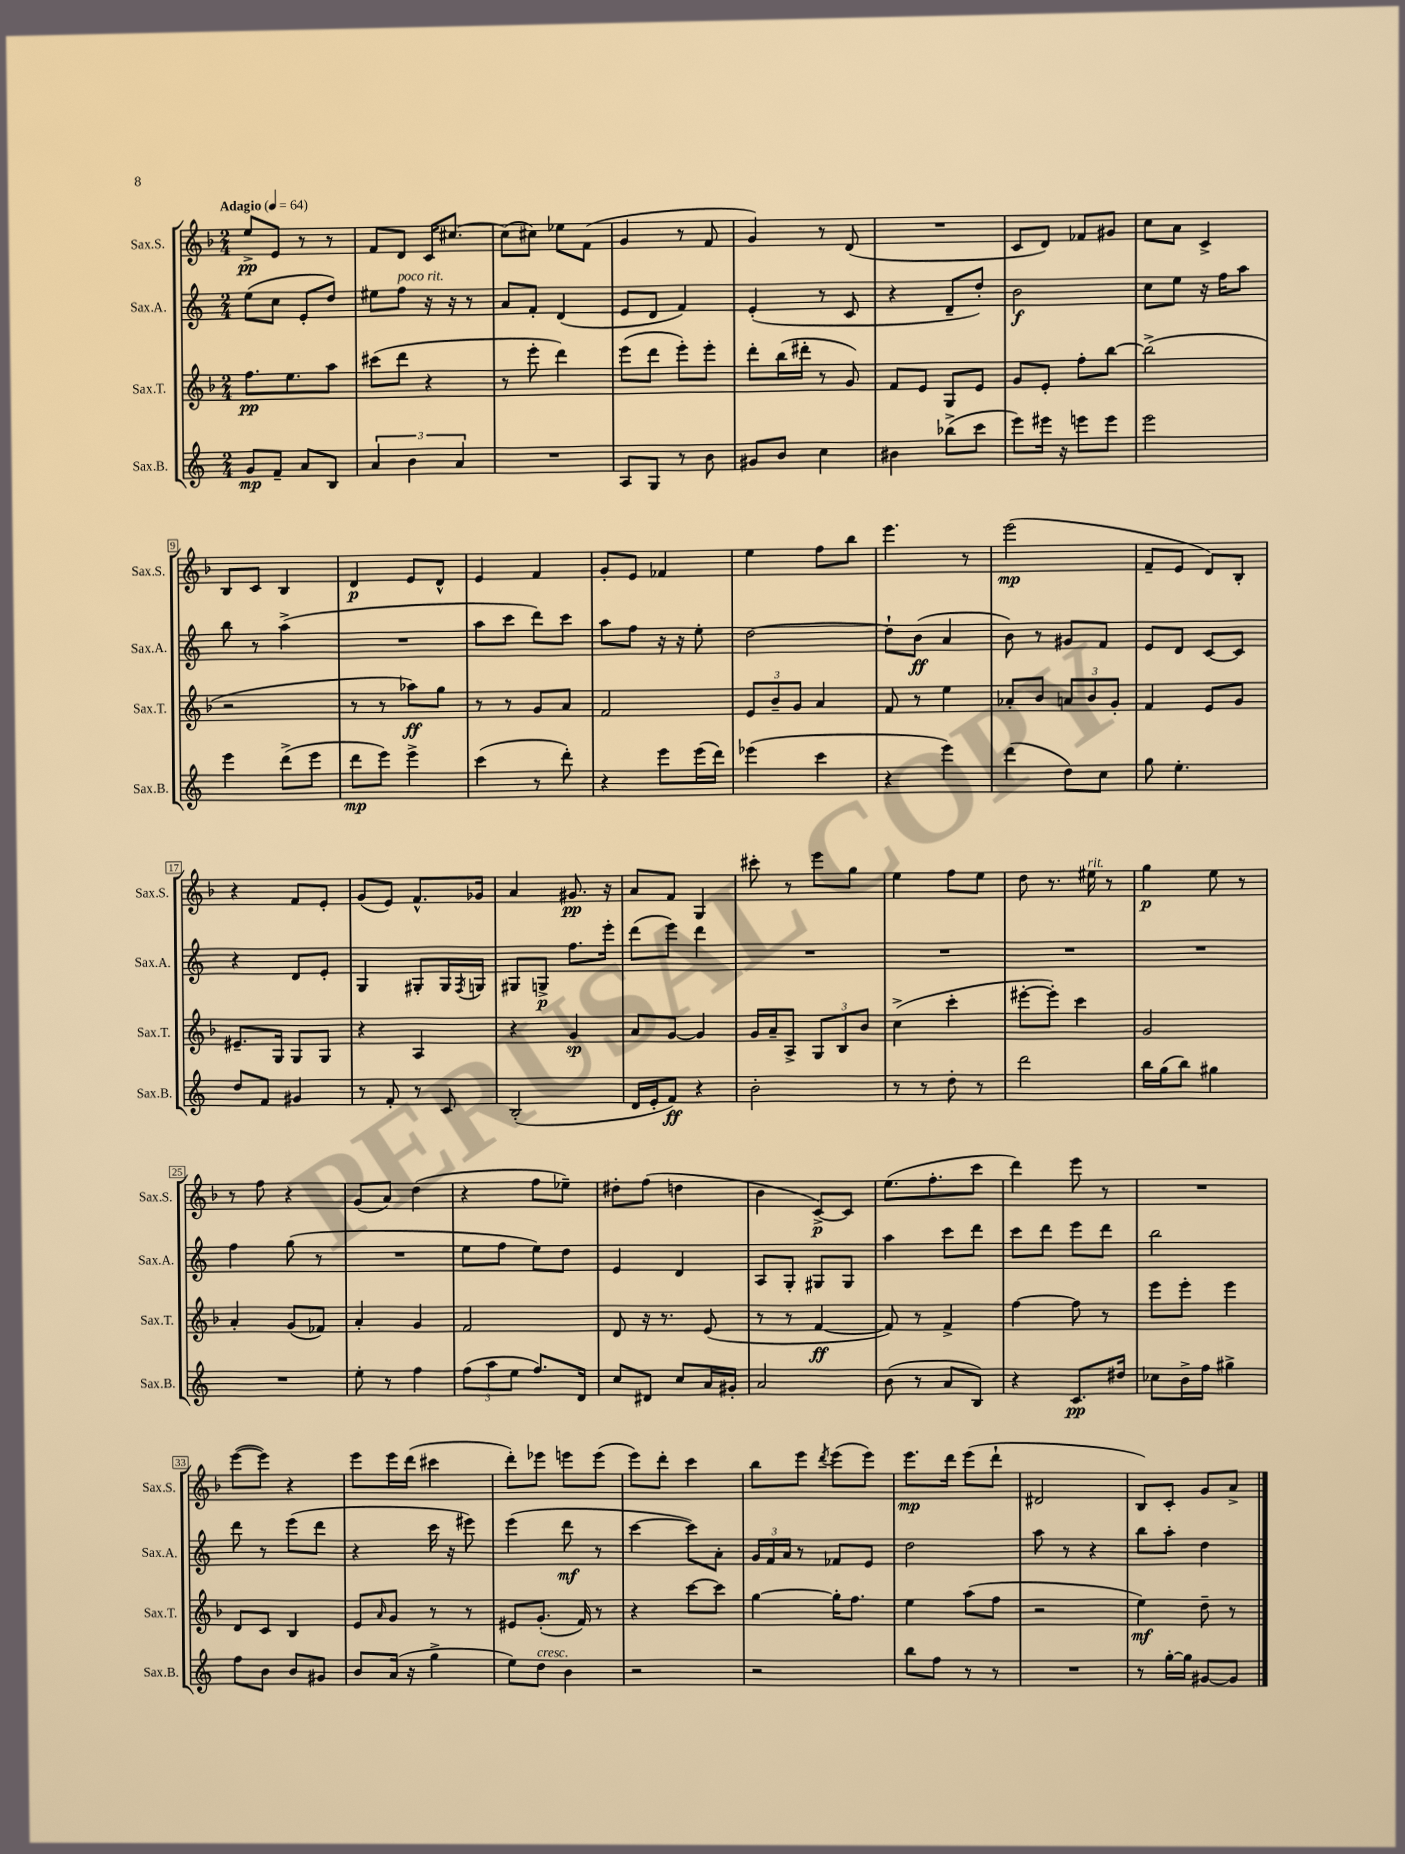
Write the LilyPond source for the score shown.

<<
\new StaffGroup <<
\new Staff = "s0" \with { instrumentName = "Sax.S." shortInstrumentName = "Sax.S." } {
    \clef treble \key f \major \numericTimeSignature \time 2/4 \tempo "Adagio" 4 = 64
    e''8->\pp e'8 r8 r8 |
    f'8 d'8 c'16 cis''8.~ |
    cis''8( cis''8) ees''8 f'8( |
    g'4 r8 f'8 |
    g'4) r8 d'8( |
    R2 |
    c'8 d'8) fes'8 gis'8 |
    c''8 a'8 c'4-> |
    bes8 c'8 bes4 |
    d'4\p e'8 d'8-^ |
    e'4 f'4 |
    g'8-. e'8 fes'4 |
    e''4 f''8 bes''8 |
    e'''4. r8 |
    e'''2\mp( |
    f'8-- e'8 d'8) bes8-. |
    r4 f'8 e'8-. |
    g'8( e'8) f'8.-^ ges'16 |
    a'4 gis'8.\pp r16 |
    a'8 f'8 g4 |
    cis'''8-. r8 e'''8 g''8 |
    e''4 f''8 e''8 |
    d''8 r8. eis''16^\markup { \italic "rit." } r8 |
    g''4\p e''8 r8 |
    r8 f''8 r4 |
    g'8( a'8) d''4( |
    r4 f''8 ees''8--) |
    dis''8-. f''8( d''4 |
    bes'4 c'8~->\p) c'8 |
    e''8.( f''8.-. c'''8 |
    d'''4) e'''8 r8 |
    R2 |
    e'''8~( e'''8) r4 |
    e'''8 e'''16 d'''16( cis'''4 |
    d'''8-.) ees'''8 e'''8 e'''8( |
    e'''8) d'''8-. c'''4 |
    bes''8 e'''8 \acciaccatura { d'''8 } e'''8( e'''8) |
    e'''8.\mp d'''16 e'''8( d'''8-! |
    dis'2 |
    bes8) c'8-. g'8 a'8-> \bar "|." |
}
\new Staff = "s1" \with { instrumentName = "Sax.A." shortInstrumentName = "Sax.A." } {
    \clef treble \key c \major \numericTimeSignature \time 2/4
    e''8( c''8 e'8-. d''8) |
    eis''8 f''8^\markup { \italic "poco rit." } r16 r16 r8 |
    a'8 f'8-. d'4( |
    e'8 d'8 f'4) |
    e'4-.( r8 c'8 |
    r4 d'8-- d''8-.) |
    b'2\f |
    c''8 e''8 r16 f''16 a''8 |
    b''8 r8 a''4->( |
    R2 |
    a''8 c'''8 d'''8) c'''8 |
    a''8 f''8 r16 r16 e''8-. |
    d''2~ |
    d''8-! b'8\ff( a'4 |
    b'8) r8 gis'8 f'8 |
    e'8 d'8 c'8~ c'8 |
    r4 d'8 e'8-. |
    g4 gis8-. gis16 \acciaccatura { f8 } g16 |
    gis8 g8->\p f''8. e'''16-. |
    d'''8( e'''8) d'''4 |
    R2 |
    R2 |
    R2 |
    R2 |
    f''4 g''8( r8 |
    R2 |
    e''8 f''8 e''8) d''8 |
    e'4 d'4 |
    a8 g8-. gis8 gis8 |
    a''4 c'''8 d'''8 |
    c'''8 d'''8 e'''8 d'''8 |
    b''2 |
    d'''8 r8 e'''8( d'''8 |
    r4 c'''16 r16 eis'''8) |
    e'''4( d'''8\mf r8 |
    c'''4~ c'''8) a'8-. |
    \tuplet 3/2 { g'16 f'16 a'16 } r8 fes'8 e'8 |
    d''2 |
    a''8 r8 r4 |
    b''8 a''8-. d''4 \bar "|." |
}
\new Staff = "s2" \with { instrumentName = "Sax.T." shortInstrumentName = "Sax.T." } {
    \clef treble \key f \major \numericTimeSignature \time 2/4
    f''8.\pp e''8. a''8 |
    cis'''8( d'''8 r4 |
    r8 e'''8-. d'''4) |
    e'''8( d'''8 e'''8-.) e'''8-. |
    d'''8-. bes''16( dis'''16-. r8 g'8) |
    f'8 e'8 g8 e'8 |
    g'8 e'8-. f''8-. bes''8~ |
    bes''2->( |
    r2 |
    r8 r8 aes''8\ff) g''8 |
    r8 r8 g'8 a'8 |
    f'2 |
    \tuplet 3/2 { e'8 bes'8-- g'8 } a'4 |
    f'8 r8 e''4 |
    aes'8-. bes'8 \tuplet 3/2 { a'8 bes'8 g'8-. } |
    f'4 e'8 g'8 |
    eis'8.-- g16 g8 g8 |
    r4 a4 |
    r4 g'4\sp |
    a'8 g'8~ g'4 |
    g'16 a'16-- a8-> \tuplet 3/2 { g8 bes8 bes'8 } |
    c''4->( c'''4-. |
    eis'''8~-. eis'''8-.) c'''4 |
    g'2 |
    a'4-. g'8( fes'8) |
    a'4-. g'4 |
    f'2 |
    d'8 r16 r8. e'8( |
    r8 r8 f'4~\ff |
    f'8) r8 f'4-> |
    f''4~ f''8 r8 |
    e'''8 e'''8-. e'''4 |
    d'8 c'8 bes4 |
    e'8 \grace { a'16 } g'8 r8 r8 |
    eis'8 g'8.-.( f'16) r8 |
    r4 c'''8~ c'''8 |
    g''4~ g''16-. f''8. |
    e''4 a''8( f''8 |
    r2 |
    e''4\mf) d''8-- r8 \bar "|." |
}
\new Staff = "s3" \with { instrumentName = "Sax.B." shortInstrumentName = "Sax.B." } {
    \clef treble \key c \major \numericTimeSignature \time 2/4
    g'8\mp f'8-- a'8 b8 |
    \tuplet 3/2 { a'4 b'4 a'4 } |
    R2 |
    a8 g8 r8 b'8 |
    gis'8 b'8 c''4 |
    bis'4 bes''8->( c'''8 |
    e'''8) eis'''16 r16 e'''8 e'''8 |
    e'''2 |
    e'''4 d'''8->( e'''8 |
    d'''8\mp e'''8) e'''4-> |
    c'''4( r8 d'''8-.) |
    r4 e'''8 e'''16( d'''16) |
    ees'''4( c'''4 |
    r4 e'''4) |
    d'''4( d''8) c''8 |
    g''8 e''4.-. |
    d''8 f'8 gis'4 |
    r8 f'8-. r8 c'8 |
    b2-.( |
    d'16 e'16-. f'8\ff) r4 |
    b'2-. |
    r8 r8 d''8-. r8 |
    d'''2 |
    b''16 g''16( b''8) gis''4 |
    R2 |
    e''8-. r8 f''4 |
    \tuplet 3/2 { f''8( a''8 e''8 } f''8.) d'16 |
    c''8 dis'8 c''8 a'16 gis'16-. |
    a'2 |
    b'8( r8 a'8 b8) |
    r4 c'8.\pp dis''16 |
    ces''8 b'16-> f''16 gis''4-> |
    f''8 b'8 b'8 gis'8 |
    b'8 a'16( r16 g''4-> |
    e''8) d''8^\markup { \italic "cresc." } b'4 |
    r2 |
    r2 |
    b''8 f''8 r8 r8 |
    R2 |
    r8 g''16~-. g''16 gis'8~ gis'8 \bar "|." |
}
>>
>>
\layout { \context { \Score \override BarNumber.stencil = #(make-stencil-boxer 0.1 0.3 ly:text-interface::print) } }
